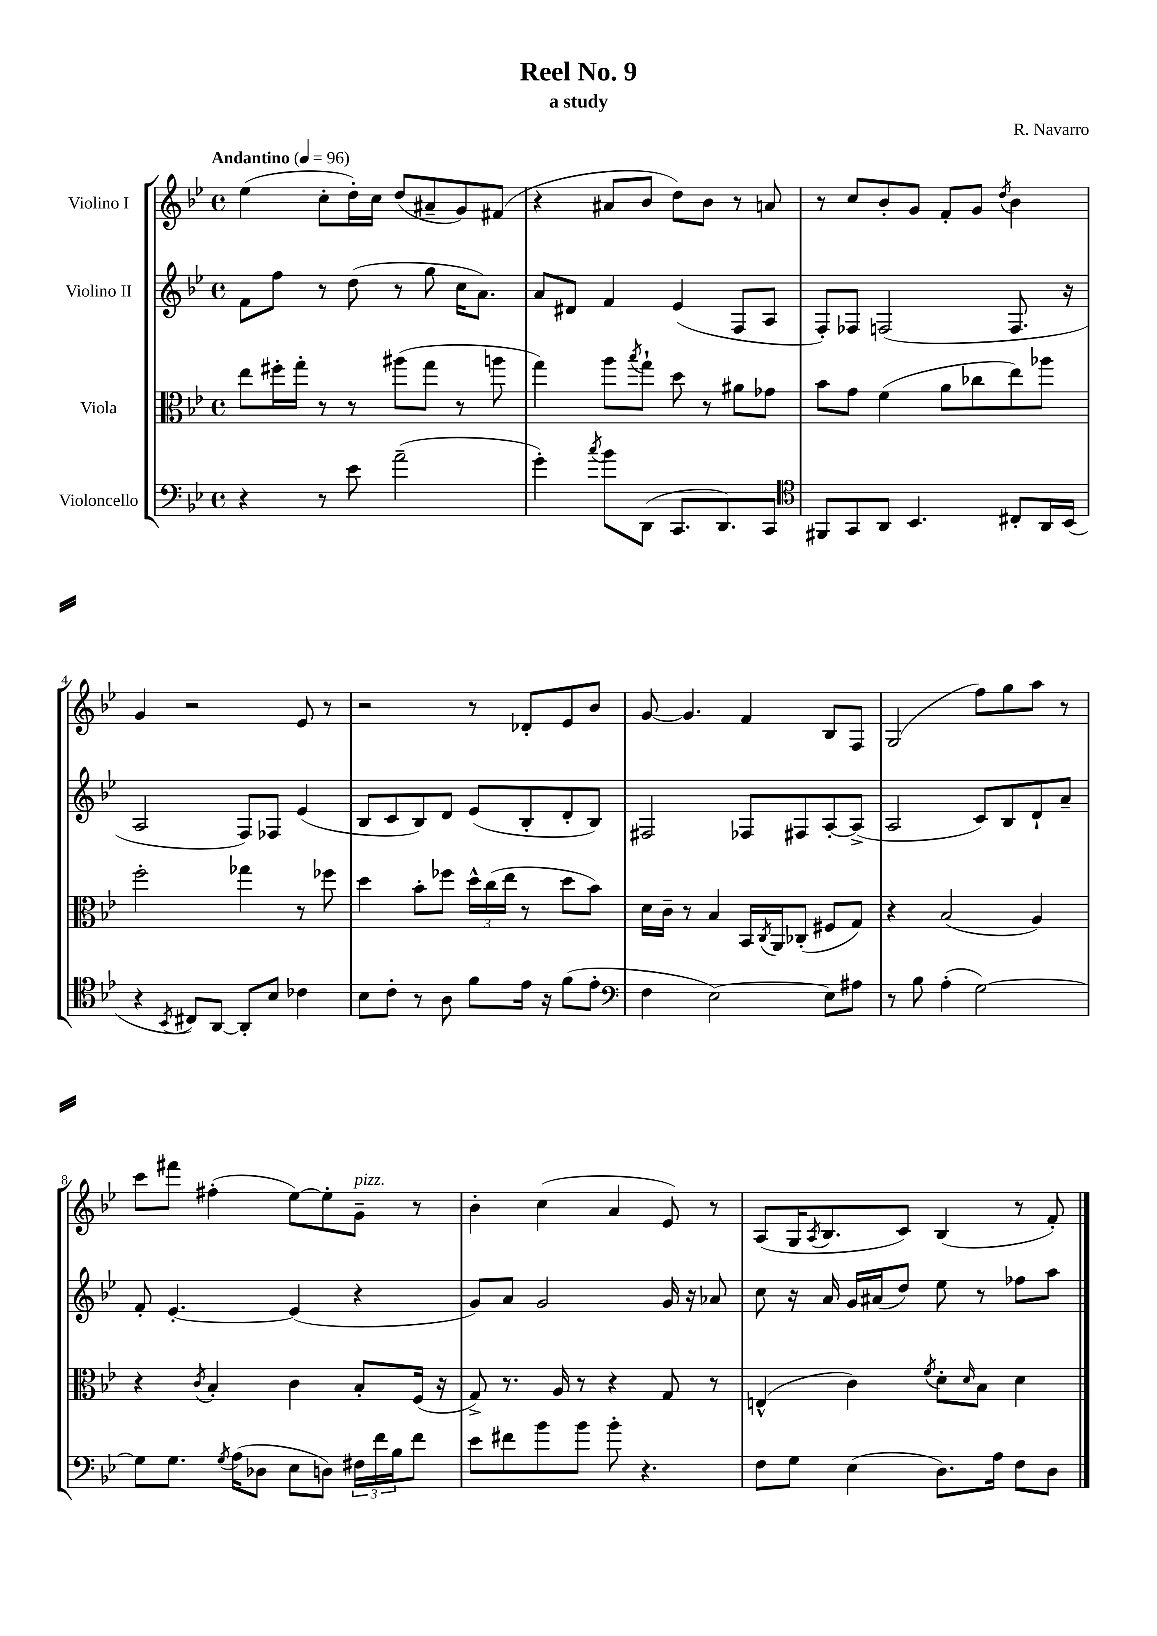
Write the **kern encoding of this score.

**kern	**kern	**kern	**kern
*part4	*part3	*part2	*part1
*staff4	*staff3	*staff2	*staff1
*I"Violoncello	*I"Viola	*I"Violino II	*I"Violino I
*clefF4	*clefC3	*clefG2	*clefG2
*k[b-e-]	*k[b-e-]	*k[b-e-]	*k[b-e-]
*M4/4	*M4/4	*M4/4	*M4/4
*met(c)	*met(c)	*met(c)	*met(c)
*MM96	*MM96	*MM96	*MM96
=1	=1	=1	=1
!	!	!	!LO:TX:a:B:t=Andantino
4r	8ee-\L	8f\L	(4ee-\
.	16ff#X'\L	8ff\J	.
.	16gg'\JJ	.	.
8r	8r	8r	8cc'\L
8e-\	8r	(8dd\	16dd'\L)
.	.	.	16cc\JJ
(2a~\	(8aa#X\L	8r	(8dd/L
.	8gg\J	8gg\	8a#X~/
.	8r	16cc\KL	8g/)
.	.	8.a\J)	.
.	8aan\	.	(8f#X/J
=2	=2	=2	=2
4g'\)	4gg\)	8a/L	4r
.	.	8d#X/J	.
8qcc/	.	.	.
8b-\L	8aa\L	4f/	8a#X/L
.	8qbb-/	.	.
(8DD\J	8gg`\J	.	8b-/J
8.CC/L	8dd\	(4e-/	8dd\L)
.	8r	.	8b-\J
8.DD/)	.	.	.
.	8a#X\L	8F/L	8r
8CC/J	8g-X\J	8A/J	8an/
=3	=3	=3	=3
*clefC4	*	*	*
8FF#X/L	8b-\L	8F'/L)	8r
8GG/	8g\J	8F-X/J	8cc/L
8AA/J	(4f\	(2Fn/	8b-'/
4.BB-/	.	.	8g/J
.	8a\L	.	8f'/L
.	8cc-X\	.	8g/J
.	.	.	8qdd/
8C#X'/L	8ee-\)	8.F/	4b-\
16AA/L	8aa-X\J	.	.
(16BB-/JJ	.	16r	.
!!LO:LB:g=z
=4	=4	=4	=4
4r	2ff'\	2A/	4g/
8qBB-/	.	.	.
8C#X/L)	.	.	2r
[8AA/J	.	.	.
8AA'/L]	4gg-X\	8F/L)	.
8B-/J	.	8F-X/J	.
4c-X\	8r	(4e-/	8e-/
.	8ff-X\	.	8r
=5	=5	=5	=5
8B-\L	4dd\	8B-/L	2r
8c'\J	.	8c/	.
8r	8b-'\L	8B-/)	.
8A\	8ff-X\J	8d/J	.
8f\L	24dd^^\LL	(8e-/L	8r
.	(24cc\	.	.
.	24ee-\JJ	.	.
16e-\Jk	8r	8B-'/	8d-X'/L
16r	.	.	.
(8f\L	8dd\L	8d'/	8e-/
8e-'\J	8b-\J)	8B-/J)	8b-/J
=6	=6	=6	=6
*clefF4	*	*	*
4F\	16d\LL	2F#X/	[8g/
.	16c~\JJ	.	.
.	8r	.	4.g/]
[2E-\)	4B-/	.	.
.	16BB-/LL	8F-X/L	4f/
.	8qC/	.	.
.	16AA/J	.	.
.	(8C-X'/J	8F#X/	.
8E-\L]	8F#X/L	[8A'/	8B-/L
8A#X\J	8G/J)	(8A^/J]	8F/J
=7	=7	=7	=7
8r	4r	2A/	(2G/
8B-\	.	.	.
(4A'\	(2B-/	.	.
[2G\)	.	8c/L)	8ff\L)
.	.	8B-/	8gg\
.	4A/)	8d`/	8aa\J
.	.	8a~/J	8r
!!LO:LB:g=z
=8	=8	=8	=8
8G\L]	4r	8f'/	8ccc\L
8.G\J	.	[4.e-'/	8fff#X\J
.	8qc/	.	.
.	4B-'/	.	(4ff#X'\
8qG/	.	.	.
(16A\KL	.	.	.
8D-X\J	.	.	.
8E-\L	4c\	(4e-/]	[8ee-\L)
8Dn\J)	.	.	8ee-'\]
!	!	!	!LO:TX:a:i:t=pizz.
24F#X\LL	8B-'/L	4r	8g~\J
24f\	.	.	.
24B-\J	.	.	.
8f\J	(16F/Jk	.	8r
.	16r	.	.
=9	=9	=9	=9
8e-\L	8G^/)	8g/L)	4b-'\
8f#X\	8.r	8a/J	.
8b-\	.	2g/	(4cc\
.	16A/	.	.
8b-\J	8r	.	.
8b-'\	4r	.	4a/
4.r	.	.	.
.	8G/	16g/	8e-/)
.	.	16r	.
.	8r	8a-X/	8r
=10	=10	=10	=10
8F\L	(4En^^/	8cc\	(8A/L
8G\J	.	16r	16G/K
.	.	.	8qA/
.	.	16a/	8.B-/
(4E-\	4c\)	16g/LL	.
.	.	(16a#X/J	.
.	.	8dd/J)	8c/J)
.	8qf/	.	.
8.D\L)	8d'\L	8ee-\	(4B-/
.	16qqd/	.	.
.	8B-\J	8r	.
16A\Jk	.	.	.
8F\L	4d\	8ff-X\L	8r
8D\J	.	8aa\J	8f'/)
==	==	==	==
*-	*-	*-	*-
